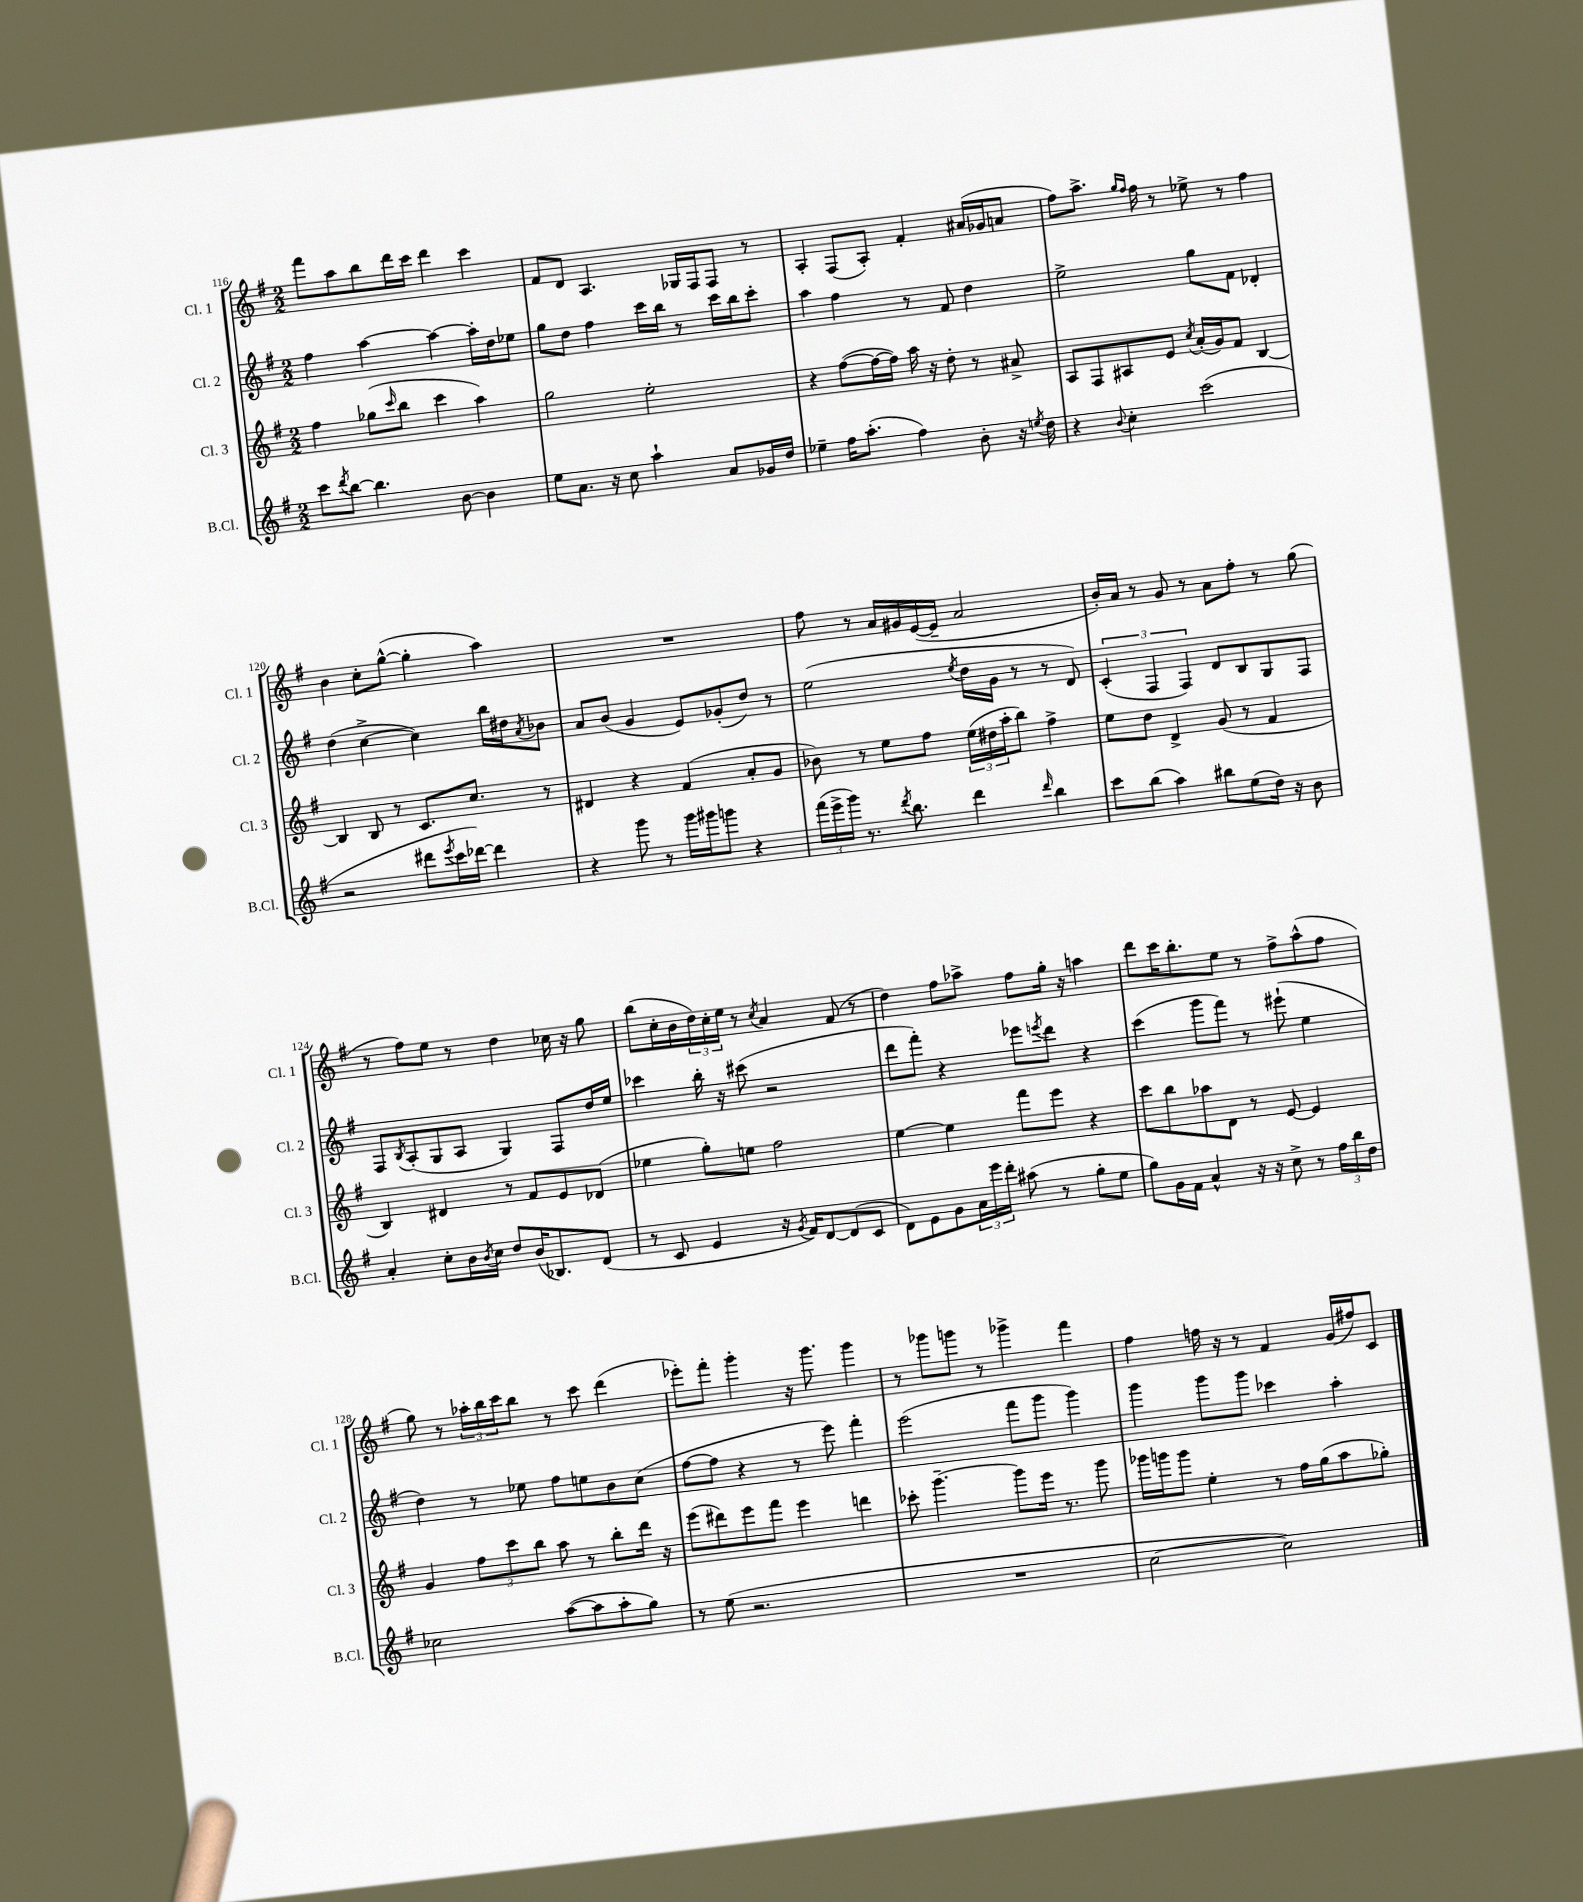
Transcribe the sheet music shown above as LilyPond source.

<<
\new StaffGroup <<
\new Staff = "s0" \with { instrumentName = "Cl. 1" shortInstrumentName = "Cl. 1" } {
    \clef treble \key g \major \numericTimeSignature \time 2/2
    fis'''8 a''8 b''8 d'''16 c'''16 d'''4 c'''4 |
    fis'8 d'8 a4. ges16 fis16 fis8 r8 |
    a4-. fis8( a8-.) fis'4-. ais'16( ges'16 a'8 |
    fis''8) a''8.-> \grace { g''16 fis''16 } fis''16 r8 ees''8-> r8 fis''4 |
    b'4 c''8-. g''8~-^( g''4-. a''4) |
    R1 |
    fis''8 r8 a'16 gis'16 e'16~( e'16-- a'2 |
    b'16-.) a'16 r8 g'8 r8 a'8 fis''8-. r8 g''8( |
    r8 fis''8) e''8 r8 d''4 ces''16 r16 g''8 |
    b''8( c''16-. b'16 \tuplet 3/2 { d''16) c''16-. e''16 } r8 \acciaccatura { c''8 } a'4 fis'8( r8 |
    d''4) fis''8 aes''8-> fis''8 g''16-. r16 a''4 |
    d'''8 c'''16 b''8.-. e''8 r8 fis''8-> a''8-^( fis''8 |
    g''8) r8 \tuplet 3/2 { aes''16-. b''16 c'''16 } b''8 r8 c'''8 d'''4( |
    ees'''8-.) fis'''8-. g'''4-. r16 g'''8. g'''4 |
    r8 ges'''8 g'''8 r8 ges'''4-> fis'''4 |
    fis''4 f''16 r16 r8 fis'4 g'16( fis''16) c'8 \bar "|." |
}
\new Staff = "s1" \with { instrumentName = "Cl. 2" shortInstrumentName = "Cl. 2" } {
    \clef treble \key g \major \numericTimeSignature \time 2/2
    fis''4 a''4~ a''4~ a''16-. d''16 ees''8 |
    g''8 d''8 fis''4 c'''16 b''16 r8 c'''16 b''16 c'''8-. |
    a''4 fis''4 r8 fis'8 d''4 |
    e''2-> g''8 fis'8 des'4-. |
    d''4( c''4~-> c''4) b''16 dis''16 \acciaccatura { a'8 } bes'8 |
    a'8 b'8( g'4 e'8) ges'8-.( d''8) r8 |
    e''2( \acciaccatura { e''8 } d''16 g'16 r8 r8 d'8) |
    \tuplet 3/2 { c'4-.( fis4 fis4) } d'8 b8 g8 fis8 |
    fis8 \acciaccatura { b8 } a8-.( g8 a8 g4) fis8 d''16 e''16 |
    ces'''4 b''16-. r16 cis'''8( r2 |
    d'''8 fis'''8-.) r4 ees'''8 \acciaccatura { e'''8 } d'''8 r4 |
    c'''4( g'''8 fis'''8) r8 eis'''8-!( e''4 |
    d''4) r8 ees''8 fis''8 e''8 b'8 c''8( |
    fis''8~ fis''8 r4 r8 e'''8) fis'''4-. |
    e'''2( fis'''8 g'''8 g'''4) |
    g'''4 g'''8 g'''8 ces'''4 a''4-. \bar "|." |
}
\new Staff = "s2" \with { instrumentName = "Cl. 3" shortInstrumentName = "Cl. 3" } {
    \clef treble \key g \major \numericTimeSignature \time 2/2
    fis''4 ges''8( \grace { c'''16 } b''8 c'''4 a''4) |
    g''2 e''2-. |
    r4 fis''8~( fis''16~ fis''16) a''16 r16 d''8-. r8 ais'8-> |
    a8 fis8 ais8 e'8 \acciaccatura { c''8 } a'16-.( g'16) fis'8 b4~ |
    b4 b8 r8 c'8. c''8. r8 |
    dis'4 r4 fis'4( a'8-. g'8 |
    bes'8) r8 e''8 fis''8 \tuplet 3/2 { e''16( dis''16 a''16-. } b''8) fis''4-> |
    e''8 d''8 d'4-> g'8( r8 fis'4 |
    b4) dis'4 r8 fis'8 e'8 des'8( |
    ees''4 g''8-.) e''8 fis''2 |
    e''4~ e''4 fis'''8 e'''8 r4 |
    c'''8 b''8 aes''8 d'8 r8 e'8~ e'4 |
    g'4 \tuplet 3/2 { fis''8 c'''8 b''8 } a''8 r8 b''8-. d'''16 r16 |
    e'''8( dis'''8) e'''8 fis'''8 e'''4 d'''4 |
    ces'''8-. g'''4.~-- g'''8 e'''16 r8. g'''8 |
    ges'''16 g'''16 g'''8 e''4-. r8 fis''16 g''16( a''8 ges''8-.) \bar "|." |
}
\new Staff = "s3" \with { instrumentName = "B.Cl." shortInstrumentName = "B.Cl." } {
    \clef treble \key g \major \numericTimeSignature \time 2/2
    c'''8 \acciaccatura { d'''8 } b''8~ b''4. b'8~ b'4 |
    e''8 a'8. r16 c''8 a''4-! a'8 ges'16 d''16 |
    ees''4-- fis''16 a''8.-.( fis''4) b'8-. r16 \acciaccatura { e''8 } d''16 |
    r4 \appoggiatura { b'8 } c''4-. c'''2( |
    r2 dis'''8 \acciaccatura { e'''8 } c'''16 des'''16~) des'''4 |
    r4 g'''8 r8 g'''16 gis'''16 g'''8 r4 |
    \tuplet 3/2 { fis'''16( e'''16-> g'''16) } r8. \acciaccatura { d'''8 } b''8. d'''4 \grace { d'''16 } b''4 |
    c'''8 b''8( a''4) bis''8 e''8( d''16) r16 b'8 |
    a'4-. c''8-. b'16 \acciaccatura { b'8 } c''16 d''8 b'16( bes8.) d'8( |
    r8 c'8 e'4 r16 \acciaccatura { g'8 } fis'16) d'8~ d'8( c'8 |
    d'8) e'8 g'8 \tuplet 3/2 { a'16 e'''16 d'''16-. } ais''8( r8 g''8-. e''8 |
    g''8) g'16 fis'16 a'4-^ r16 r16 c''8-> r8 \tuplet 3/2 { fis''16 b''16 d''16 } |
    ces''2 a''8~( a''8 a''8-. g''8) |
    r8 e''8( r2. |
    R1 |
    c''2~ c''2) \bar "|." |
}
>>
>>
\layout { \context { \Score currentBarNumber = #116 } }
